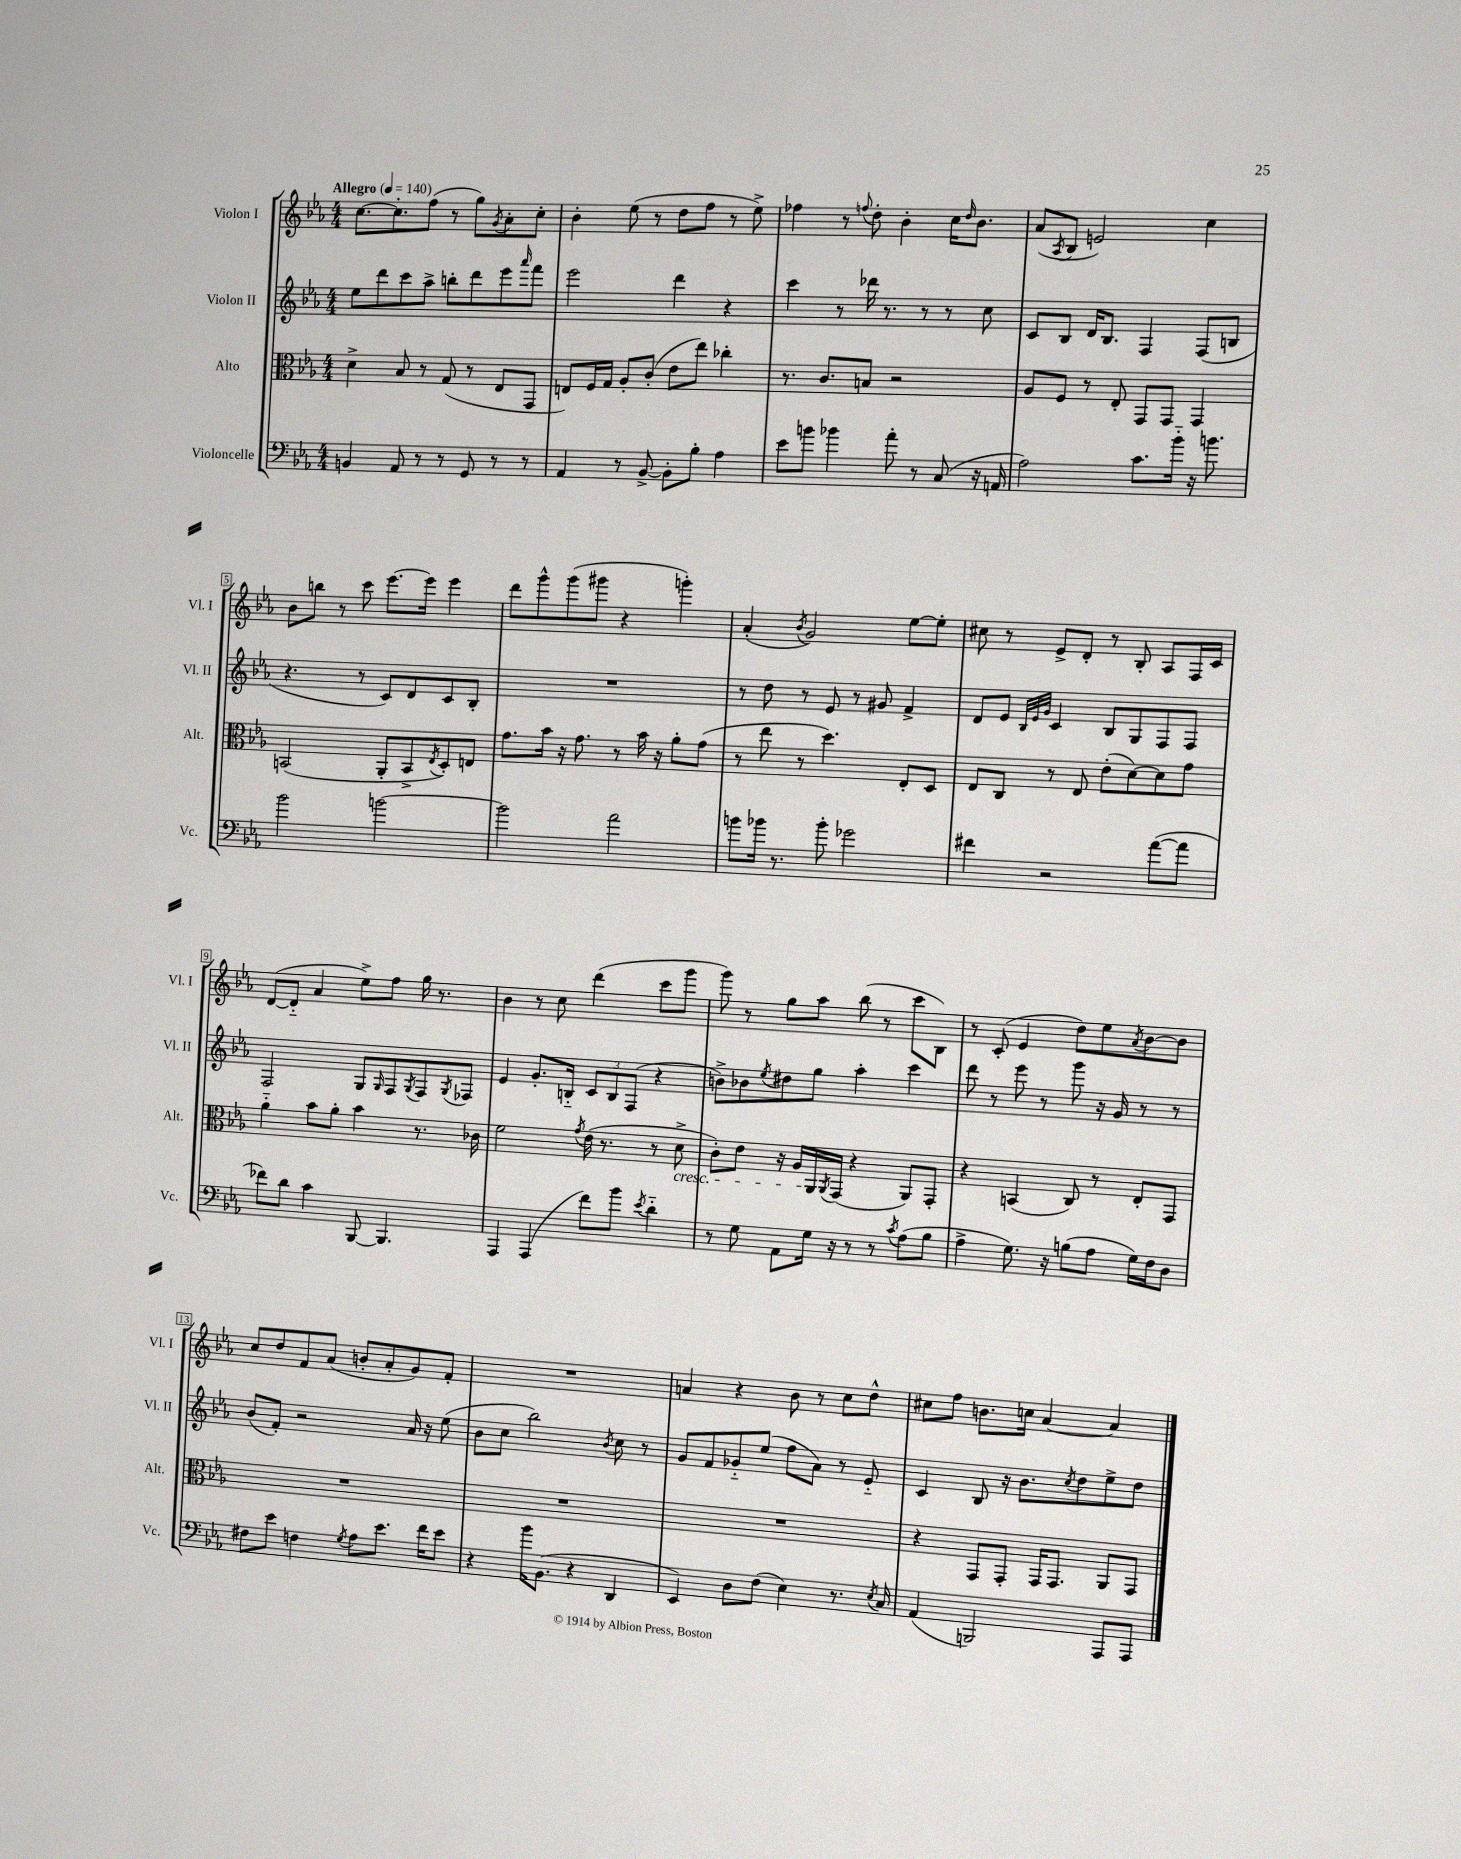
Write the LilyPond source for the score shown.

<<
\new StaffGroup <<
\new Staff = "s0" \with { instrumentName = "Violon I" shortInstrumentName = "Vl. I" } {
    \clef treble \key ees \major \numericTimeSignature \time 4/4 \tempo "Allegro" 4 = 140
    c''8.~ c''8.-. f''8( r8 g''8) \acciaccatura { g'8 } aes'8-. c''8-. |
    bes'4-. ees''8( r8 d''8 f''8 r8 ees''8->) |
    fes''4 r8 \appoggiatura { f''8 } d''8-. bes'4-. c''16 \grace { d''16 } bes'8. |
    aes'8( \acciaccatura { aes8 } bes8 e'2) c''4 |
    bes'8 b''8 r8 c'''8 ees'''8.~ ees'''16 ees'''4 |
    d'''8 g'''8-^ g'''8( gis'''8 r4 g'''4-.) |
    aes'4-.( \acciaccatura { bes'8 } g'2) ees''8~ ees''8-. |
    cis''8 r8 ees'8-> d'8-. r8 bes8-. aes8 f16 c'16 |
    d'8~( d'8-_ aes'4 ees''8->) f''8 g''16 r8. |
    bes'4 r8 c''8 d'''4( c'''8 g'''8 |
    g'''8) r8 g''8 aes''8 bes''8( r8 c'''8 bes8) |
    r8 c'8-.( ees'4 d''8) ees''8 \acciaccatura { aes'8 } bes'8~ bes'8 |
    c''8 d''8 f'8 aes'8( b'8-. aes'8-. g'8) f'8-. |
    R1 |
    a'4 r4 bes'8 r8 c''8 d''8-^ |
    cis''8 f''8 b'8. c''16 aes'4~ aes'4 \bar "|." |
}
\new Staff = "s1" \with { instrumentName = "Violon II" shortInstrumentName = "Vl. II" } {
    \clef treble \key ees \major \numericTimeSignature \time 4/4
    ees''8 d'''8 c'''8 aes''8-> b''8-. d'''8 ees'''8 \grace { aes'''16 } f'''8 |
    ees'''2 d'''4 r4 |
    c'''4 r8 des'''16 r8. r8 r8 c''8 |
    c'8 bes8 d'16 bes8. f4 f8( b8 |
    r4. r8 c'8) d'8 c'8 bes8-. |
    R1 |
    r8 d''8 r8 ees'8 r8 gis'8 f'4-> |
    d'8 ees'8 \grace { bes32 ees'32 g'32 } c'4 bes8 g8 f8 f8 |
    f2 g8 \grace { g16 } f8 \acciaccatura { g8 } f8 \acciaccatura { g8 } fes8 |
    ees'4 g'8.-. b16-_ \tuplet 3/2 { c'8 b8 f8( } r4 |
    b'8->) bes'8 \acciaccatura { ees''8 } dis''8 g''8 aes''4-. c'''4 |
    d'''8 r8 ees'''8 r8 g'''8 r16 g'16 r8 r8 |
    bes'8( f'8-.) r2 aes'16 r16 ees''8( |
    bes'8 c''8 bes''2) \acciaccatura { bes'8 } c''8 r8 |
    g'8 f'8 ges'8-_ ees''8( f''8 aes'8) r8 ees'8-_ |
    c'4 bes8 r16 bes'8. \acciaccatura { c''8 } d''8 ees''8-> d''8 \bar "|." |
}
\new Staff = "s2" \with { instrumentName = "Alto" shortInstrumentName = "Alt." } {
    \clef alto \key ees \major \numericTimeSignature \time 4/4
    d'4-> bes8 r8 g8( r8 ees8 g,8 |
    e8) f16 g16 aes8-. c'8-.( ees'8 ees''8) ces''4-. |
    r8. c'8. b8 r2 |
    aes8 f8 r8 ees8-. g,8 g,8 g,4 |
    b,2( aes,8-. b,8-> \acciaccatura { ees8 } d8-.) e8 |
    g'8. bes'16 r16 g'8. r8 bes'16 r16 aes'8-. g'8( |
    r8 ees''8 r8 d''4.) ees8-. d8 |
    ees8 c8 r8 ees8 ees'8-.( d'8~) d'8 g'8 |
    aes'4-_ bes'8 aes'8-. bes'4 r8. ces'16 |
    f'2 \acciaccatura { g'8 } ees'16( r8. r8 d'8->\cresc |
    c'8-.) ees'8 r16 aes16 aes,16\! \acciaccatura { aes,8 } g,16( r4 aes,8) g,8-. |
    r4 b,4( c8) r8 ees8-. g,8 |
    R1 |
    R1 |
    R1 |
    r4 g,8 g,8-. g,16 g,8. aes,8 g,8 \bar "|." |
}
\new Staff = "s3" \with { instrumentName = "Violoncelle" shortInstrumentName = "Vc." } {
    \clef bass \key ees \major \numericTimeSignature \time 4/4
    b,4 aes,8 r8 r8 g,8 r8 r8 |
    aes,4 r8 bes,8~-> bes,8-. bes8-. aes4 |
    ees'8 b'8 bes'4 aes'8-. r8 c8( r16 a,16 |
    aes2) c'8. bes'16-_ r16 b'8. |
    bes'2 b'2~ |
    b'2 aes'2 |
    b'8 bes'16 r8. bes'8-. ges'2 |
    fis'4 r2 aes'8~( aes'8 |
    fes'8) d'8 c'4 bes,,8~ bes,,4. |
    aes,,4 aes,,4( f'8) bes'8 \acciaccatura { ees'8 } d'4-_ |
    r8 g8 aes,8 g16 r16 r8 r8 \acciaccatura { c'8 } aes8( bes8 |
    aes4-> g8.) r16 b8( aes8 g16) f16 d8 |
    fis8 ees'8 f4 \acciaccatura { g8 } aes8 ees'8. f'16 ees'8 |
    r4 bes'16 bes,8.( r4 d,4 |
    ees,4) d8 f8( ees4) r8. \acciaccatura { ees8 } c16 |
    aes,4( b,,2) aes,,8 aes,,8 \bar "|." |
}
>>
>>
\layout { \context { \Score \override BarNumber.stencil = #(make-stencil-boxer 0.1 0.3 ly:text-interface::print) } }
